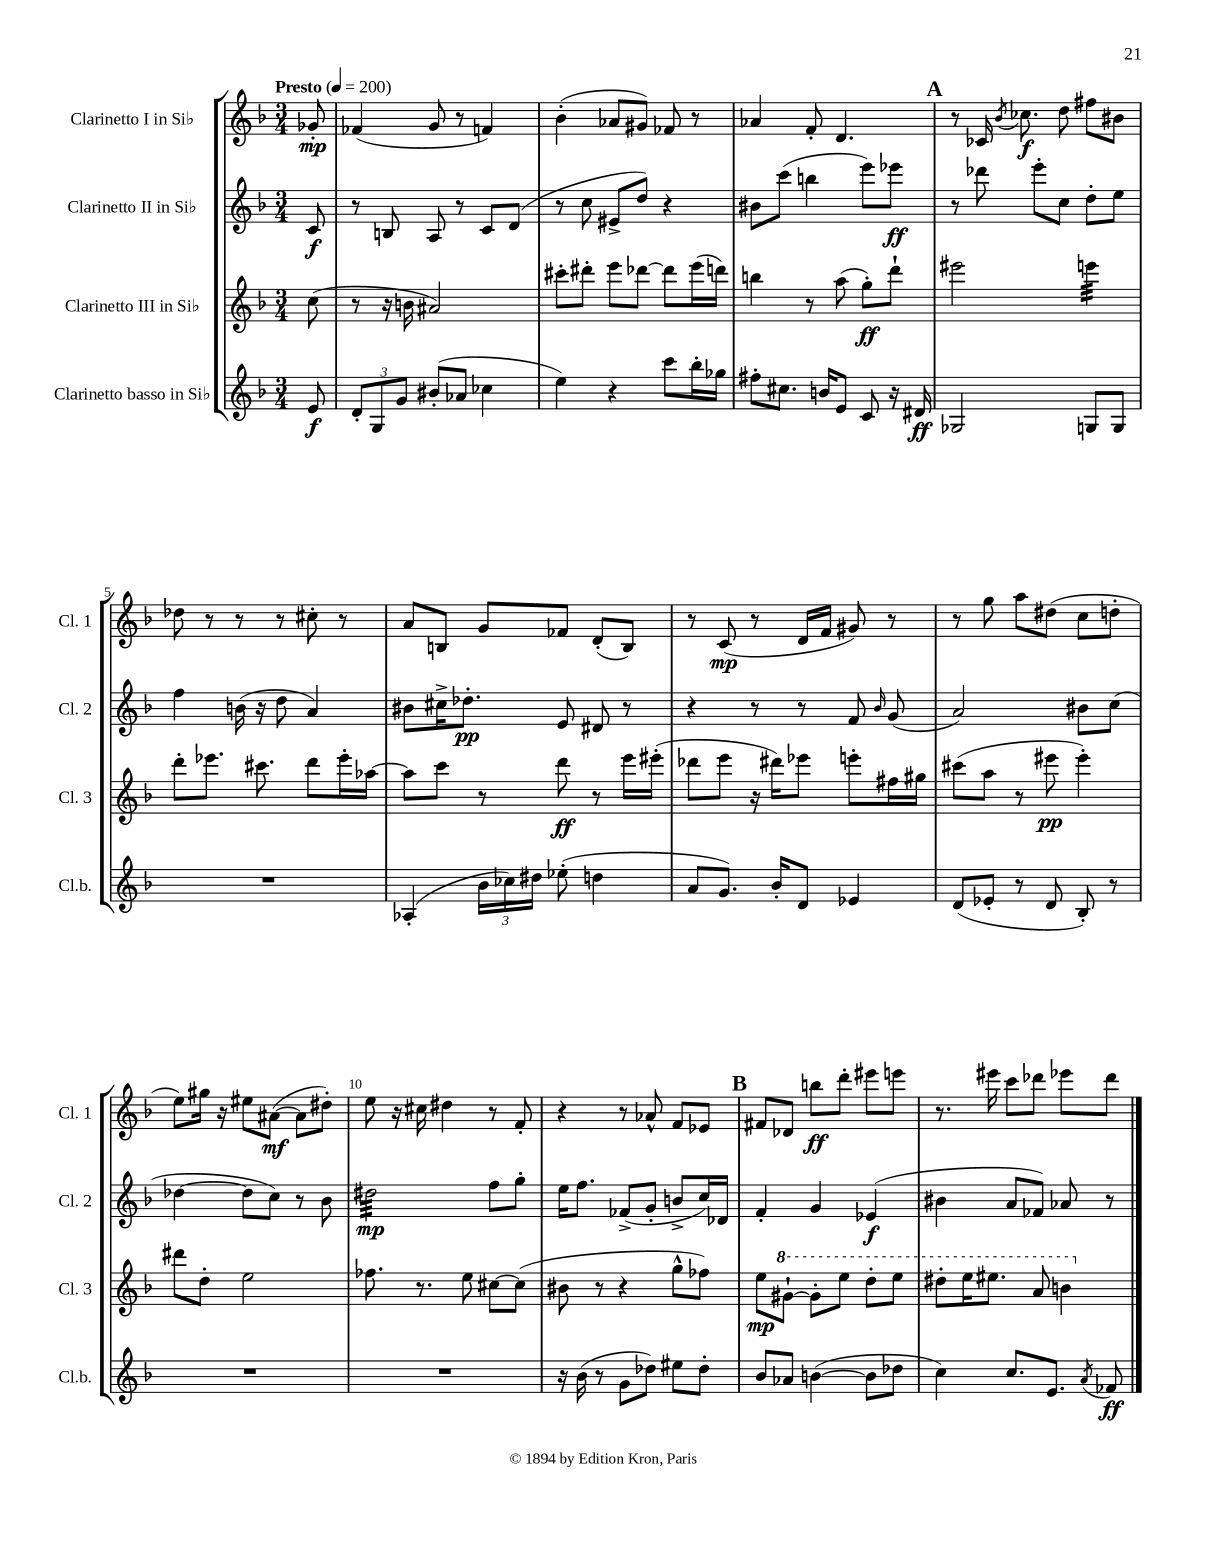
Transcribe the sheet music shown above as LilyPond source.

<<
\new StaffGroup <<
\new Staff = "s0" \with { instrumentName = "Clarinetto I in Sib" shortInstrumentName = "Cl. 1" } {
    \clef treble \key f \major \numericTimeSignature \time 3/4 \partial 8 \tempo "Presto" 4 = 200
    \autoBeamOff ges'8-.\mp |
    fes'4( g'8 r8 f'4) |
    bes'4-.( aes'8[ gis'8]) fes'8 r8 |
    aes'4 f'8-. d'4. |
    \mark \markup { \bold "A" } r8 ces'16 \acciaccatura { bes'8 } ces''8.\f d''8 fis''8[ bis'8] |
    des''8 r8 r8 r8 cis''8-. r8 |
    a'8[ b8] g'8[ fes'8] d'8[-.( b8]) |
    r8 c'8\mp( r8 d'16[ f'16] gis'8) r8 |
    r8 g''8 a''8[ dis''8]( c''8[ d''8]-. |
    e''8[) gis''16] r16 eis''8[ ais'8]~\mf( ais'8[ dis''8]-.) |
    e''8 r16 cis''16 dis''4 r8 f'8-. |
    r4 r8 aes'8-^ f'8[ ees'8] |
    \mark \markup { \bold "B" } fis'8[ des'8] b''8[\ff d'''8]-. eis'''8[ e'''8] |
    r8. eis'''16 c'''8[ des'''8] ees'''8[ des'''8] \bar "|." |
}
\new Staff = "s1" \with { instrumentName = "Clarinetto II in Sib" shortInstrumentName = "Cl. 2" } {
    \clef treble \key f \major \numericTimeSignature \time 3/4 \partial 8
    \autoBeamOff c'8\f |
    r8 b8 a8 r8 c'8[ d'8]( |
    r8 c''8 eis'8[-> d''8]) r4 |
    bis'8[ c'''8]( b''4 e'''8[) ees'''8]\ff |
    \mark \markup { \bold "A" } r8 des'''8 e'''8[-. c''8] d''8[-. e''8] |
    f''4 b'16( r16 d''8 a'4) |
    bis'8[ cis''16-> des''8.]-.\pp e'8 dis'8 r8 |
    r4 r8 r8 f'8 \grace { bes'16 } g'8( |
    a'2) bis'8[ c''8]( |
    des''4~ des''8[ c''8]) r8 bes'8 |
    dis''2:32\mp f''8[ g''8]-. |
    e''16[ f''8.] fes'8[->( g'8]-. b'8[-> c''16) des'16] |
    \mark \markup { \bold "B" } f'4-. g'4 ees'4\f( |
    bis'4 a'8[ fes'8]) aes'8 r8 \bar "|." |
}
\new Staff = "s2" \with { instrumentName = "Clarinetto III in Sib" shortInstrumentName = "Cl. 3" } {
    \clef treble \key f \major \numericTimeSignature \time 3/4 \partial 8
    \autoBeamOff c''8( |
    r8 r16 b'16 ais'2) |
    cis'''8[-. dis'''8]-. e'''8[ des'''8]~ des'''8[ e'''16( d'''16]) |
    b''4 r8 a''8( g''8[-.\ff) d'''8]-! |
    \mark \markup { \bold "A" } eis'''2 e'''4:32 |
    d'''8[-. ees'''8.] cis'''8. d'''8[ ees'''16-. aes''16]~ |
    aes''8[ c'''8] r8 d'''8\ff r8 e'''16[ eis'''16]-.( |
    des'''8[ e'''8] r16 dis'''16[) ees'''8] e'''8[-. fis''16 gis''16] |
    cis'''8[( a''8] r8 eis'''8\pp eis'''4-.) |
    dis'''8[ d''8]-. e''2 |
    fes''8. r8. e''8 cis''8[~ cis''8]( |
    bis'8 r8 r4 g''8[-^ fes''8]) |
    \mark \markup { \bold "B" } e''8[\mp \ottava #1 gis''8]~-! gis''8[-. e'''8] d'''8[-. e'''8] |
    dis'''8[-. e'''16 eis'''8.] a''8 b''4 \ottava #0 \bar "|." |
}
\new Staff = "s3" \with { instrumentName = "Clarinetto basso in Sib" shortInstrumentName = "Cl.b." } {
    \clef treble \key f \major \numericTimeSignature \time 3/4 \partial 8
    \autoBeamOff e'8\f |
    \tuplet 3/2 { d'8[-. g8 g'8] } bis'8[-.( aes'8] ces''4 |
    e''4) r4 c'''8[ bes''16-. ges''16] |
    fis''8[-. cis''8.] b'16[ e'8] c'8 r16 dis'16\ff |
    \mark \markup { \bold "A" } ges2 g8[ g8] |
    R2. |
    aes4-.( \tuplet 3/2 { bes'16[ ces''16) dis''16] } ees''8-.( d''4 |
    a'8[ g'8.]) bes'16[-. d'8] ees'4 |
    d'8[( ees'8]-. r8 d'8 bes8-.) r8 |
    R2. |
    R2. |
    r16 bes'16( r8 g'8[ des''8]) eis''8[ des''8]-. |
    \mark \markup { \bold "B" } bes'8[ aes'8] b'4~( b'8[ des''8] |
    c''4) c''8.[ e'8.] \acciaccatura { a'8 } fes'8\ff \bar "|." |
}
>>
>>
\layout { \context { \Score \override BarNumber.break-visibility = ##(#f #t #t) barNumberVisibility = #(every-nth-bar-number-visible 5) } }
